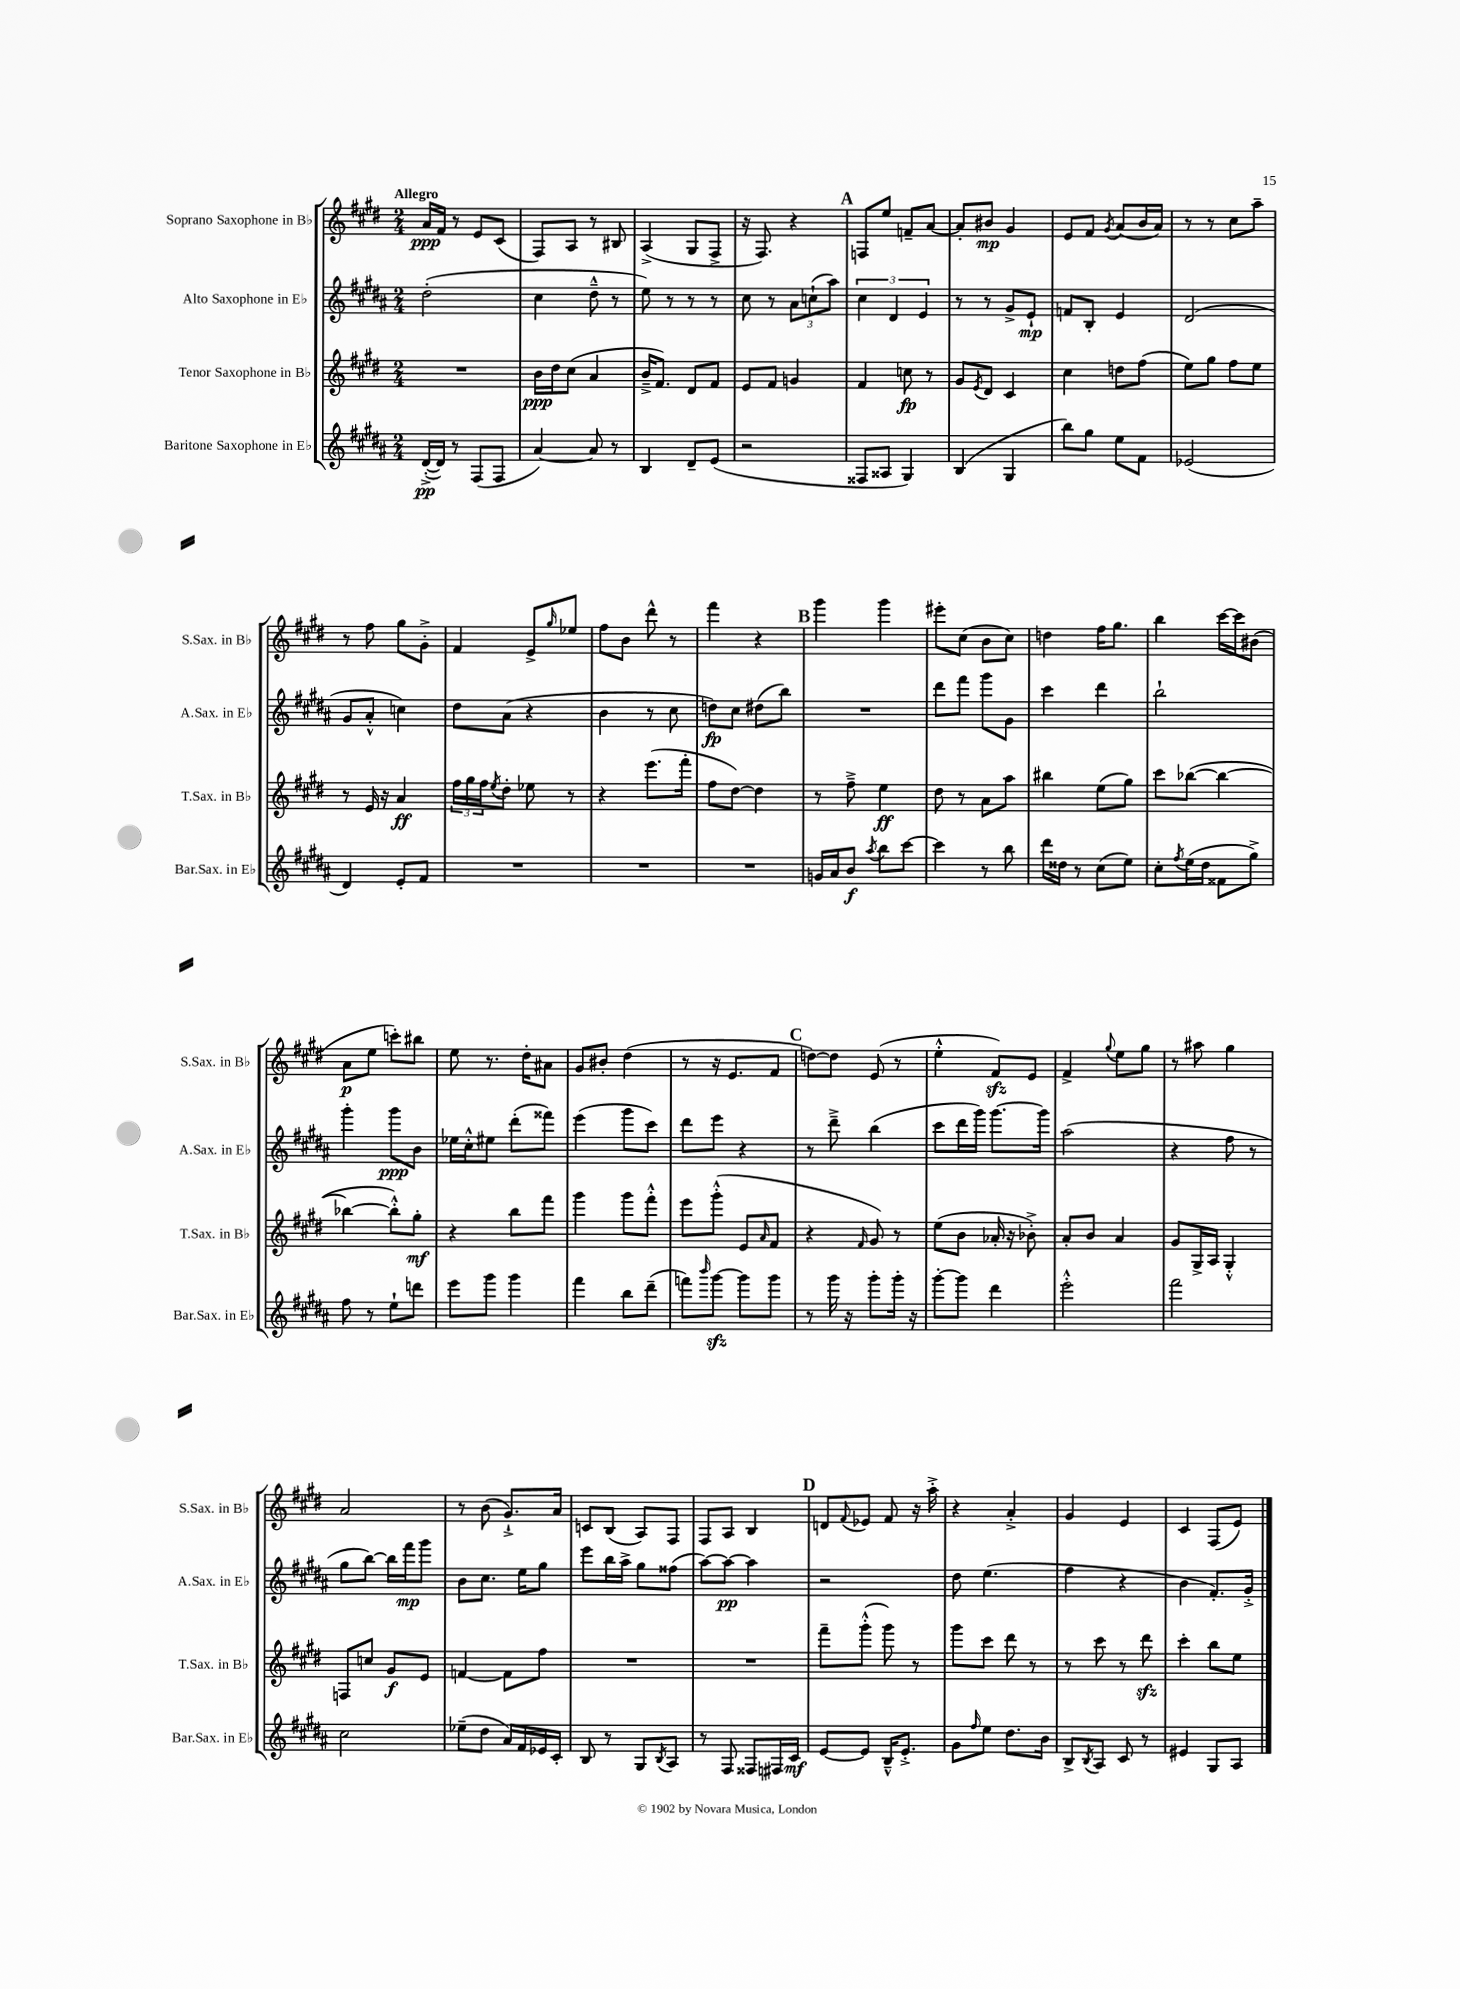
<<
\new StaffGroup <<
\new Staff = "s0" \with { instrumentName = "Soprano Saxophone in Bb" shortInstrumentName = "S.Sax. in Bb" } {
    \clef treble \key e \major \numericTimeSignature \time 2/4 \tempo "Allegro"
    a'16\ppp fis'16 r8 e'8 cis'8( |
    fis8) a8 r8 bis8 |
    a4->( gis8 fis8-> |
    r16 fis8.) r4 |
    \mark \markup { \bold "A" } f8 e''8 f'8-- a'8~ |
    a'8-. bis'8\mp gis'4 |
    e'8 fis'8 \acciaccatura { gis'8 } a'8( b'16 a'16) |
    r8 r8 cis''8 a''8-- |
    r8 fis''8 gis''8 gis'8-.-> |
    fis'4 e'8-> \grace { gis''16 } ees''8 |
    fis''8 b'8 dis'''8-^ r8 |
    fis'''4 r4 |
    \mark \markup { \bold "B" } gis'''4 gis'''4 |
    eis'''8-. cis''8( b'8 cis''8) |
    d''4 fis''16 gis''8. |
    b''4 cis'''16~ cis'''16 bis'8( |
    a'8\p e''8 c'''8-.) bis''8 |
    e''8 r8. dis''16-. ais'8 |
    gis'8 bis'8-. dis''4( |
    r8 r16 e'8. fis'8 |
    \mark \markup { \bold "C" } d''8~) d''8 e'8( r8 |
    e''4-.-^ fis'8\sfz) e'8 |
    fis'4-> \appoggiatura { gis''8 } e''8 gis''8 |
    r8 ais''8 gis''4 |
    a'2 |
    r8 b'8( gis'8.-!->) a'16 |
    c'8 b8( a8) fis8 |
    fis8 a8 b4 |
    \mark \markup { \bold "D" } d'8 \appoggiatura { fis'8 } ees'8 fis'8 r16 a''16-.-> |
    r4 a'4-.-> |
    gis'4 e'4 |
    cis'4 fis8( e'8) \bar "|." |
}
\new Staff = "s1" \with { instrumentName = "Alto Saxophone in Eb" shortInstrumentName = "A.Sax. in Eb" } {
    \clef treble \key b \major \numericTimeSignature \time 2/4
    dis''2-.( |
    cis''4 dis''8---^ r8 |
    e''8) r8 r8 r8 |
    cis''8 r8 \tuplet 3/2 { ais'8 c''8-!( ais''8) } |
    \mark \markup { \bold "A" } \tuplet 3/2 { cis''4 dis'4 e'4 } |
    r8 r8 gis'8-> e'8-!\mp |
    f'8 b8-. e'4 |
    dis'2( |
    gis'8 ais'8-.-^ c''4) |
    dis''8 ais'8( r4 |
    b'4 r8 cis''8 |
    d''8\fp) cis''8 dis''8( b''8) |
    \mark \markup { \bold "B" } R2 |
    dis'''8 fis'''8 gis'''8 gis'8 |
    cis'''4 dis'''4 |
    b''2-! |
    gis'''4-. gis'''8\ppp b'8 |
    ees''16 cis''16-.-^ eis''8 dis'''8-.( fisis'''8) |
    e'''4( gis'''8 cis'''8) |
    dis'''8 e'''8 r4 |
    \mark \markup { \bold "C" } r8 dis'''8---> b''4( |
    cis'''8 dis'''16 gis'''16) gis'''8.~ gis'''16 |
    ais''2( |
    r4 fis''8 r8 |
    gis''8 b''8~) b''16 fis'''16\mp gis'''8 |
    b'8 cis''8. e''16 gis''8 |
    e'''8 b''16 ais''16-> gis''8 fisis''8( |
    ais''8~) ais''8~\pp ais''4 |
    \mark \markup { \bold "D" } r2 |
    dis''8 e''4.( |
    fis''4 r4 |
    b'4 fis'8.-.) gis'16-.-> \bar "|." |
}
\new Staff = "s2" \with { instrumentName = "Tenor Saxophone in Bb" shortInstrumentName = "T.Sax. in Bb" } {
    \clef treble \key e \major \numericTimeSignature \time 2/4
    R2 |
    b'16\ppp dis''16 cis''8( a'4 |
    b'16---> fis'8.) dis'8 fis'8 |
    e'8 fis'8 g'4 |
    \mark \markup { \bold "A" } fis'4 c''8\fp r8 |
    gis'8 \acciaccatura { e'8 } dis'8 cis'4 |
    cis''4 d''8 fis''8( |
    e''8) gis''8 fis''8 e''8 |
    r8 e'16 r16 a'4\ff |
    \tuplet 3/2 { fis''16 gis''16 fis''16 } \acciaccatura { e''8 } dis''8-. ees''8 r8 |
    r4 e'''8.( fis'''16-. |
    fis''8 dis''8~) dis''4 |
    \mark \markup { \bold "B" } r8 fis''8---> e''4\ff |
    dis''8 r8 a'8 a''8 |
    bis''4 e''8( gis''8) |
    cis'''8 bes''8~( bes''4~ |
    bes''4~ bes''8-.-^) gis''8-.\mf |
    r4 b''8 fis'''8 |
    gis'''4 gis'''8 fis'''8-.-^ |
    e'''8 gis'''8-.-^( e'8 \grace { a'16 } fis'8 |
    \mark \markup { \bold "C" } r4 \grace { fis'16 } gis'8) r8 |
    e''8( b'8 aes'16-. r16 bes'8-.->) |
    a'8-. b'8 a'4 |
    gis'8 gis16-> a16 gis4-.-^ |
    f8 c''8 gis'8\f e'8 |
    f'4~ f'8 fis''8 |
    R2 |
    R2 |
    \mark \markup { \bold "D" } fis'''8-- gis'''8-.-^( gis'''8) r8 |
    gis'''8 cis'''8 dis'''8 r8 |
    r8 cis'''8 r8 dis'''8\sfz |
    cis'''4-. b''8 e''8 \bar "|." |
}
\new Staff = "s3" \with { instrumentName = "Baritone Saxophone in Eb" shortInstrumentName = "Bar.Sax. in Eb" } {
    \clef treble \key b \major \numericTimeSignature \time 2/4
    dis'16~-.->\pp( dis'16) r8 fis8( fis8 |
    ais'4~) ais'8 r8 |
    b4 dis'8-- e'8( |
    r2 |
    \mark \markup { \bold "A" } fisis8 aisis8 gis4) |
    b4( gis4 |
    b''8) gis''8 e''8 fis'8 |
    ees'2( |
    dis'4) e'8-. fis'8 |
    R2 |
    R2 |
    R2 |
    \mark \markup { \bold "B" } g'16 ais'16 b'8\f \acciaccatura { ais''8 } b''8 cis'''8~ |
    cis'''4 r8 b''8 |
    dis'''16 disis''16 r8 cis''8( e''8) |
    cis''8-. \acciaccatura { fis''8 } e''16( dis''16 fisis'8 gis''8->) |
    fis''8 r8 e''8-! d'''8 |
    e'''8 gis'''8 gis'''4 |
    fis'''4 b''8 dis'''8--( |
    f'''8) \grace { b'''16 } gis'''8~\sfz gis'''8 gis'''8 |
    \mark \markup { \bold "C" } r8 gis'''16 r16 gis'''8-. gis'''16-. r16 |
    gis'''8~-. gis'''8 dis'''4 |
    e'''2-.-^ |
    fis'''2 |
    cis''2 |
    ees''8--( dis''8 ais'16) fis'16 ees'16 cis'16-. |
    b8 r8 gis8 \acciaccatura { b8 } ais8 |
    r8 fis8 fisis8 fis16 cis'16\mf |
    \mark \markup { \bold "D" } e'8~ e'8 b16---^ e'8.-.-> |
    gis'8 \grace { fis''16 } e''8 dis''8. b'16 |
    b8-> \acciaccatura { b8 } ais8 cis'8 r8 |
    eis'4 gis8 ais8 \bar "|." |
}
>>
>>
\layout { \context { \Score \remove "Bar_number_engraver" } }
